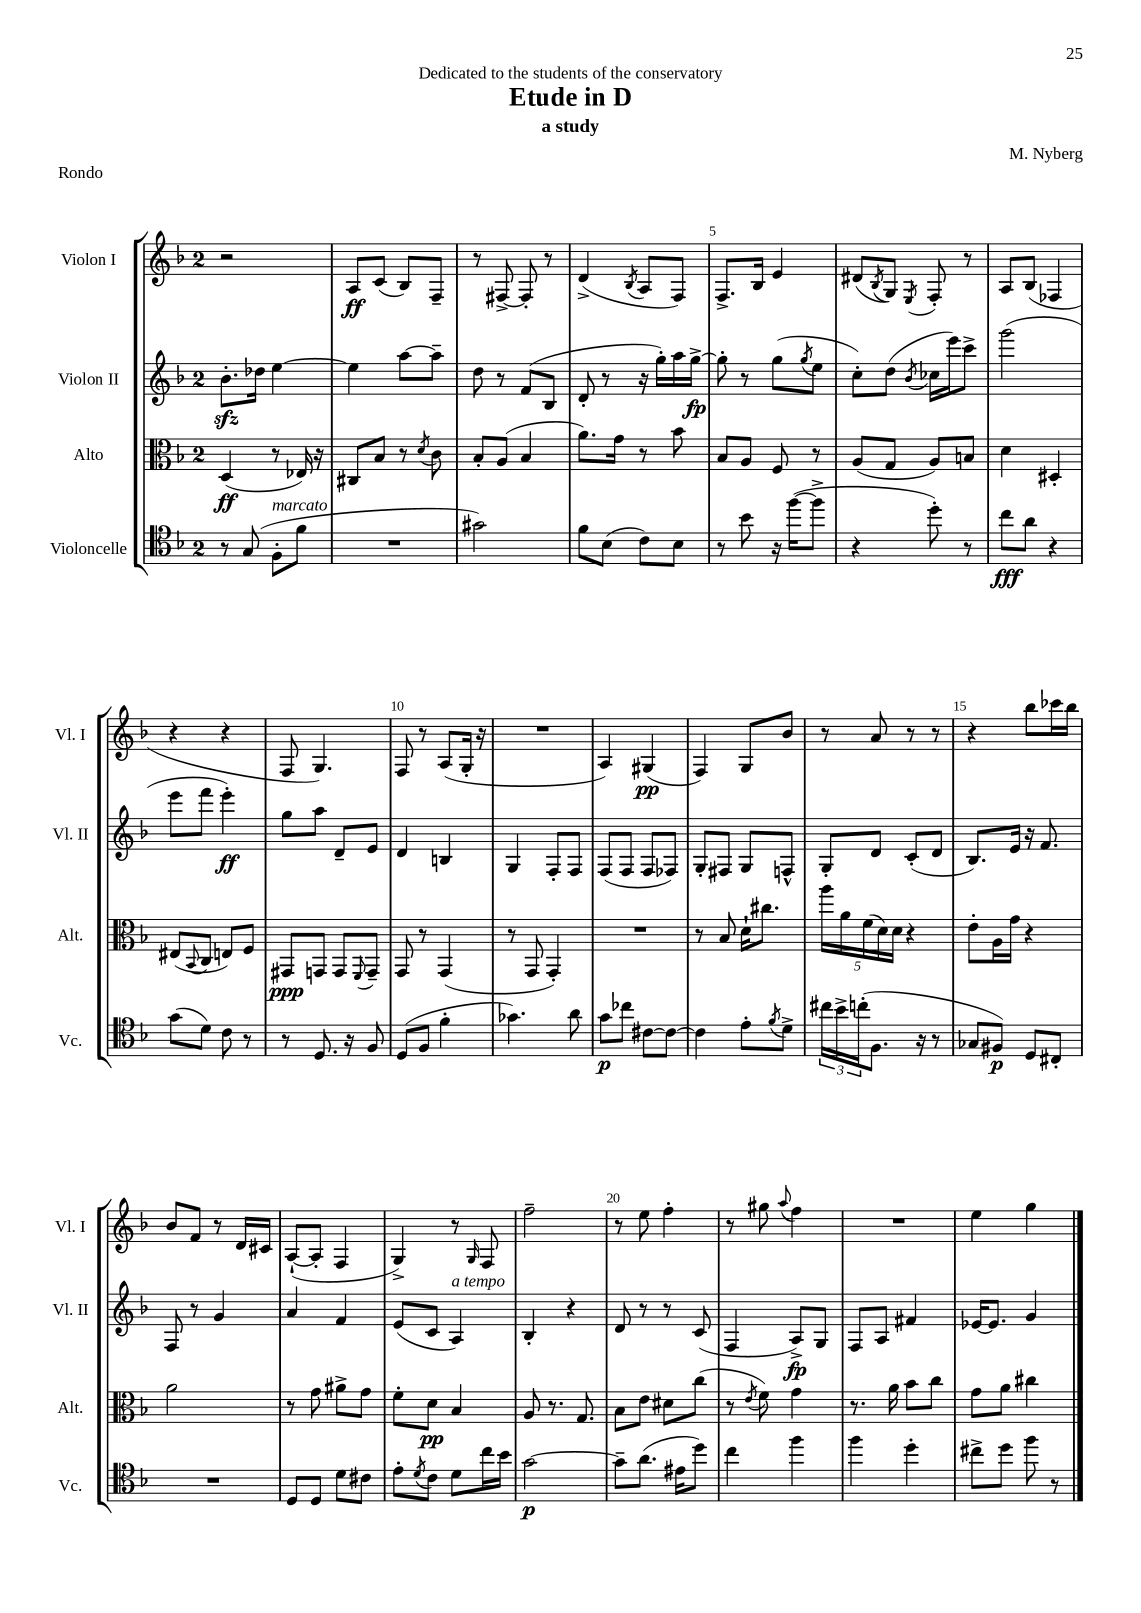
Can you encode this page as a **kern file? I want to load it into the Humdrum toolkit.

**kern	**kern	**kern	**kern
*staff4	*staff3	*staff2	*staff1
*clefC4	*clefC3	*clefG2	*clefG2
*k[b-]	*k[b-]	*k[b-]	*k[b-]
*M2/4	*M2/4	*M2/4	*M2/4
8r	(4D	8.b-'	2r
(8G	.	.	.
.	.	16dd-	.
8F'	8r	[4ee	.
8f	16E-)	.	.
.	16r	.	.
=	=	=	=
2r	8C#	4ee]	8A
.	8B-	.	(8c
.	8r	[8aa	8B-)
.	8qd	.	.
.	8c	8aa~]	8F~
=	=	=	=
2g#)	8B-'	8dd	8r
.	(8A	8r	[8F#^
.	4B-	(8f	8F#']
.	.	8B-	8r
=	=	=	=
8f	8.a)	8d'	(4d^
(8B-	.	8r	.
.	16g	.	.
.	.	.	8qB-
8c)	8r	16r	8A
.	.	16gg')	.
8B-	8b-	16aa	8F)
.	.	[16gg^	.
=	=	=	=
8r	8B-	8gg']	8.F^
8b-	8A	8r	.
.	.	.	16B-
16r	8F	(8gg	4e
([16ff	.	.	.
.	.	8qgg	.
8ff^]	8r	8ee	.
=	=	=	=
4r	(8A	8cc')	(8d#
.	.	.	8qB-
.	8G	(8dd	8G)
.	.	8qb-	8qE
8dd')	8A)	16cc-	8F'
.	.	16eee)	.
8r	8B	8ccc^	8r
=	=	=	=
8cc	4d	(2ggg	8A
8a	.	.	(8B-
4r	4D#'	.	4F-
=	=	=	=
(8g	(8E#	8eee	4r
.	8qqBB-	.	.
8d)	8C	8fff	.
8c	8E)	4eee')	4r
8r	8F	.	.
=	=	=	=
8r	8GG#	8gg	8F
8.D	8GG	8aa	4.G)
.	8GG	8d~	.
16r	.	.	.
.	8qqFF	.	.
8F	8GG~	8e	.
=	=	=	=
(8D	8GG	4d	8F
8F	8r	.	8r
4f'	(4GG	4B	(8A
.	.	.	16G'
.	.	.	16r
=	=	=	=
4.g-)	8r	4G	2r
.	8GG	.	.
.	4GG')	8F'	.
8a	.	8F	.
=	=	=	=
8g	2r	(8F	4A)
8cc-	.	8F	.
[8c#	.	8F	(4G#
8c#_	.	8F-)	.
=	=	=	=
4c#]	8r	8G'	4F)
.	8B-	8F#	.
8e'	16d`	8G	8G
.	8.cc#	.	.
8qf	.	.	.
8d^	.	8F^^	8b-
=	=	=	=
24cc#	20aa	8G'	8r
24b-^	.	.	.
.	20a	.	.
(24cc'	.	.	.
.	(20f	.	.
8.F	.	8d	8a
.	20d)	.	.
.	20d	.	.
.	4r	(8c'	8r
16r	.	.	.
8r	.	8d	8r
=	=	=	=
8G-	8e'	8.B-)	4r
8F#)	16A	.	.
.	16g	16e	.
8D	4r	16r	8bb-
.	.	8.f	.
8C#'	.	.	16ccc-
.	.	.	16bb-
=	=	=	=
2r	2a	8F	8b-
.	.	8r	8f
.	.	4g	8r
.	.	.	16d
.	.	.	16c#
=	=	=	=
8D	8r	4a	([8A`
8D	8g	.	8A']
8d	8a#^	4f	4F
8c#	8g	.	.
=	=	=	=
8e'	8f'	(8e	4G^)
8qd	.	.	.
8c	8d	8c	.
8d	4B-	4A)	8r
.	.	.	16qqG
16cc	.	.	8F
16b-	.	.	.
=	=	=	=
[2g	8A	4B-'	2ff~
.	8.r	.	.
.	.	4r	.
.	8.G	.	.
=	=	=	=
8g~]	8B-	8d	8r
(8.a	8e	8r	8ee
.	8d#	8r	4ff'
16e#	.	.	.
8dd)	(8cc	(8c	.
=	=	=	=
4cc	8r	4F	8r
.	8qe	.	.
.	8f)	.	8gg#
.	.	.	8qqaa
4ff	4g	8A^)	4ff
.	.	8G	.
=	=	=	=
4ff	8.r	8F	2r
.	.	8A	.
.	16a	.	.
4dd'	8b-	4f#	.
.	8cc	.	.
=	=	=	=
8cc#^	8g	[16e-	4ee
.	.	8.e-]	.
8dd	8a	.	.
8ff	4cc#	4g	4gg
8r	.	.	.
==	==	==	==
*-	*-	*-	*-
